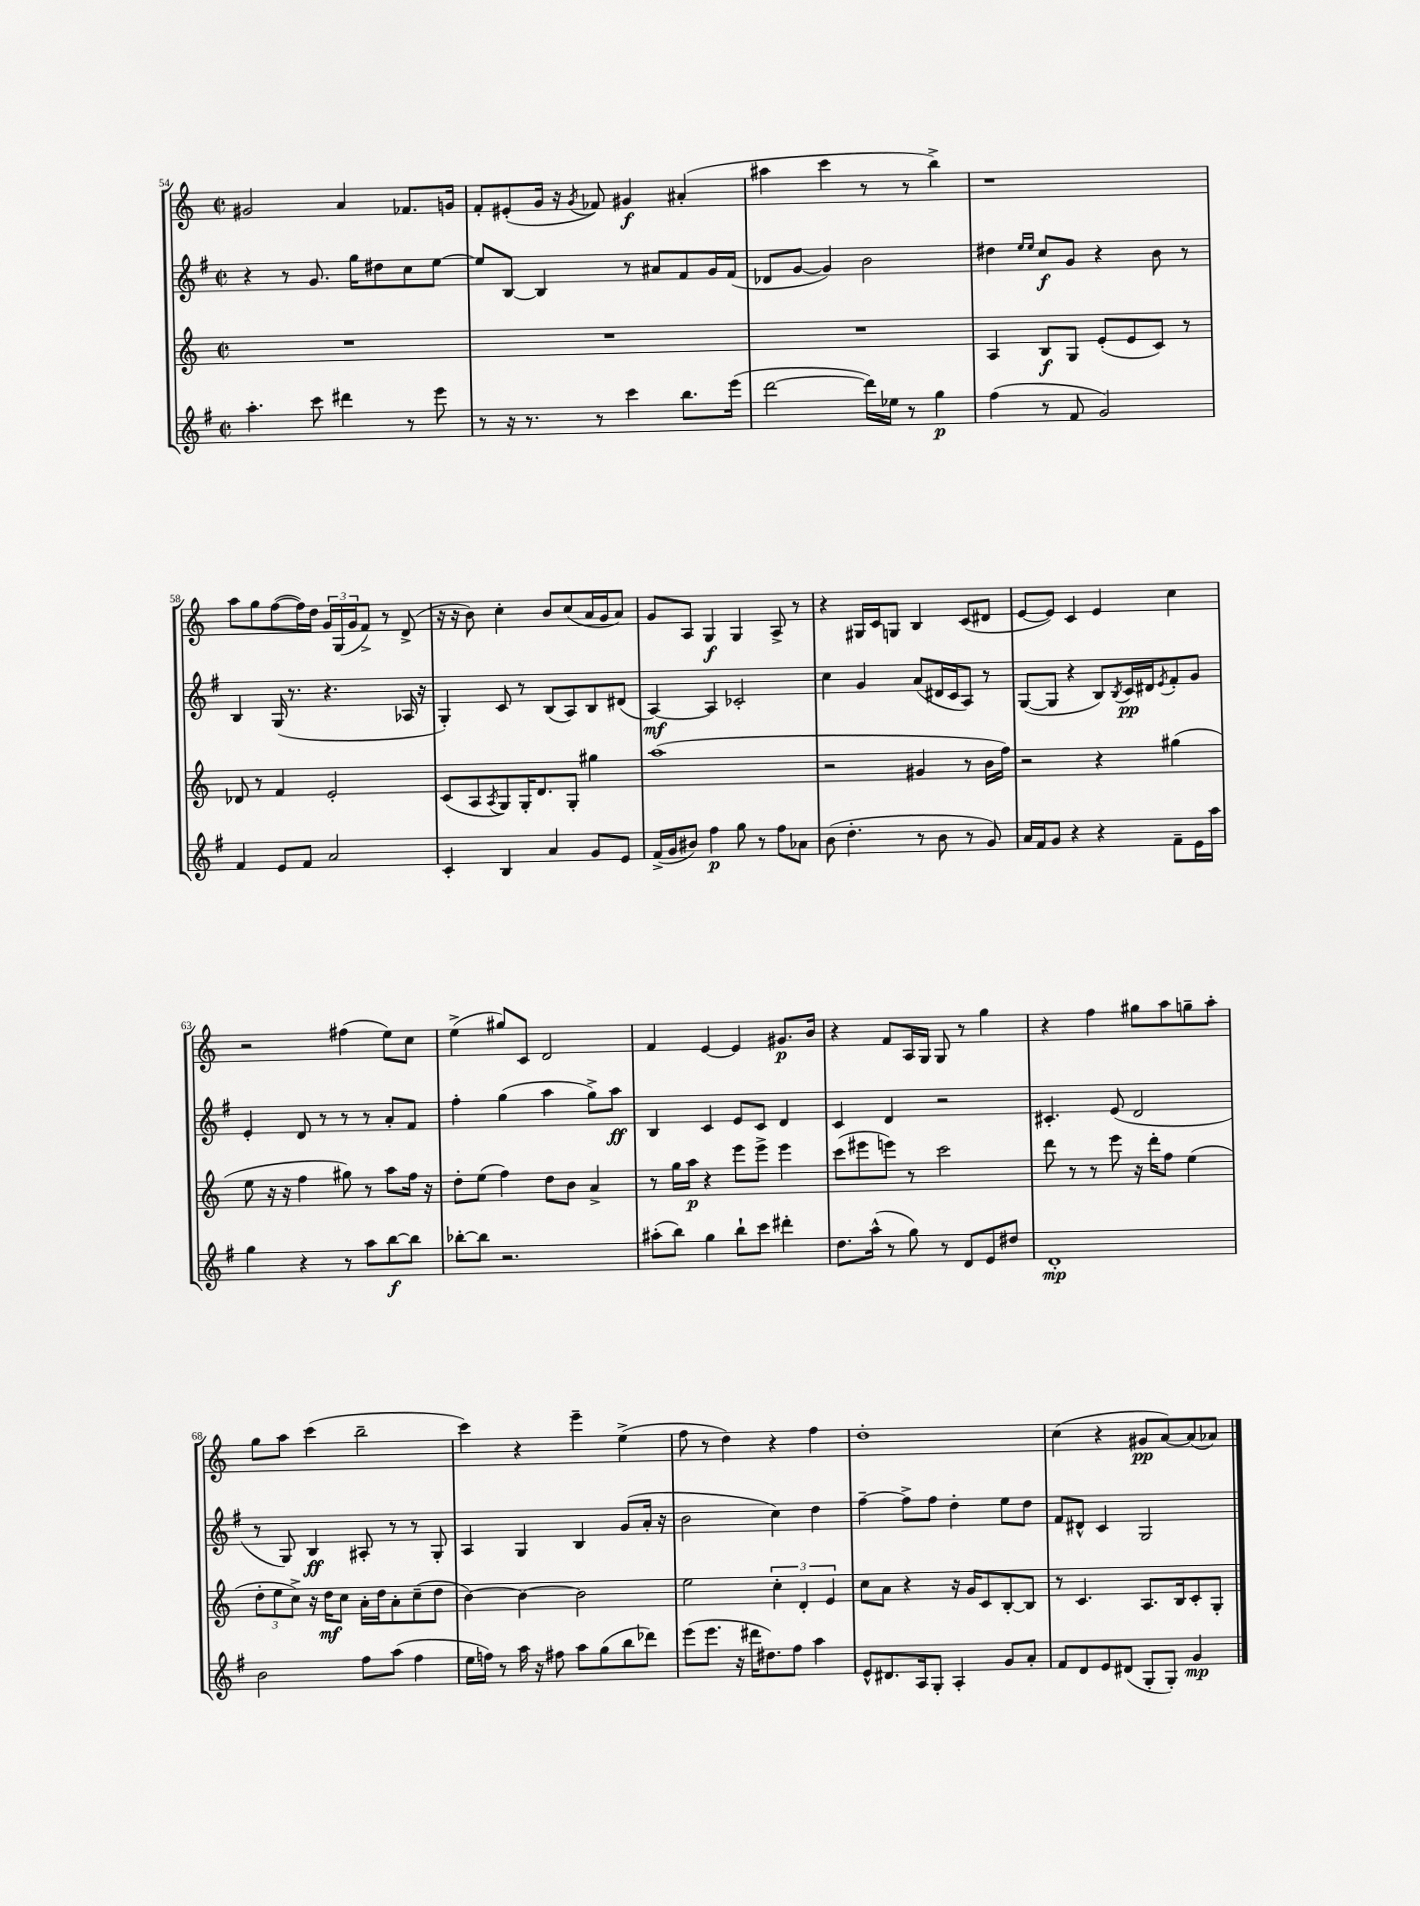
<<
\new StaffGroup <<
\new Staff = "s0" {
    \clef treble \key c \major \defaultTimeSignature \time 2/2
    gis'2 a'4 fes'8. g'16 |
    f'8-. eis'8-.( g'16 r16 \acciaccatura { g'8 } fes'8) gis'4\f ais'4-.( |
    ais''4 c'''4 r8 r8 b''4->) |
    r1 |
    a''8 g''8 f''8~( f''16) d''16 \tuplet 3/2 { g'16 g16( g'16 } f'8->) r8 d'8->( |
    r16 r16 b'8) c''4-. b'8 c''8( a'16 g'16 a'8) |
    g'8 a8 g4\f g4 a8-> r8 |
    r4 gis16 c'16 g8 b4 c'8( dis'8 |
    e'8~ e'8) c'4 e'4 c''4 |
    r2 fis''4( e''8) c''8 |
    e''4->( gis''8) c'8 d'2 |
    f'4 e'4~ e'4 gis'8.\p b'16 |
    r4 f'8 a16 g16 g8 r8 g''4 |
    r4 f''4 gis''8 a''8 g''8-- a''8-. |
    g''8 a''8 c'''4( b''2-- |
    c'''4) r4 e'''4-- e''4->( |
    f''8 r8 d''4) r4 f''4 |
    d''1-. |
    c''4( r4 gis'8\pp a'8~) a'8( aes'8) \bar "|." |
}
\new Staff = "s1" {
    \clef treble \key g \major \defaultTimeSignature \time 2/2
    r4 r8 g'8. g''16 dis''8 c''8 e''8~ |
    e''8 b8~ b4 r8 ais'8 fis'8 g'16 fis'16( |
    des'8 g'8~ g'4) b'2 |
    dis''4 \grace { e''16 e''16 } c''8\f g'8 r4 b'8 r8 |
    b4 g16( r8. r4. aes16 r16 |
    g4-.) c'8 r8 b8( a8) b8 dis'8( |
    a4~\mf) a4 ces'2-. |
    c''4 g'4 a'8( dis'16 c'16 a8) r8 |
    g8~( g8 r4 b8) \acciaccatura { b8 } c'16\pp dis'16 \acciaccatura { e'8 } fis'8-. g'8 |
    e'4-. d'8 r8 r8 r8 a'8-. fis'8 |
    fis''4-. g''4( a''4 g''8->) a''8\ff |
    b4 c'4 e'8 c'8 d'4 |
    c'4 d'4 r2 |
    cis'4.-. e'8( d'2 |
    r8 g8) b4\ff ais8-. r8 r8 g8-. |
    a4 g4 b4 g'8( a'16-. r16 |
    b'2 c''4) d''4 |
    fis''4~-- fis''8-> fis''8 d''4-. e''8 d''8 |
    fis'8 dis'8-^ c'4 g2 \bar "|." |
}
\new Staff = "s2" {
    \clef treble \key c \major \defaultTimeSignature \time 2/2
    R1 |
    R1 |
    R1 |
    a4 b8\f g8 e'8-.( e'8 c'8) r8 |
    des'8 r8 f'4 e'2-. |
    c'8( a8 \acciaccatura { a8 } g8) g16-. d'8. g8-. gis''4 |
    a''1( |
    r2 gis'4 r8 b'16 f''16) |
    r2 r4 gis''4( |
    e''8 r16 r16 f''4 gis''8) r8 a''8 f''16 r16 |
    d''8-. e''8( f''4) d''8 b'8 a'4-> |
    r8 g''16 a''16\p r4 e'''8 e'''8-> e'''4 |
    c'''8( eis'''8 e'''8) r8 c'''2 |
    d'''8 r8 r8 e'''8 r16 d'''16-. f''8 e''4( |
    \tuplet 3/2 { d''8-. e''8 c''8->) } r16 d''16\mf c''8 a'16-. d''16 a'8-. c''8--( d''8 |
    b'4~) b'4~ b'2 |
    e''2 \tuplet 3/2 { c''4-. d'4-. e'4 } |
    c''8 a'8 r4 r16 g'16 c'8 b8~-. b8 |
    r8 c'4. a8. b16 c'8-. g8-. \bar "|." |
}
\new Staff = "s3" {
    \clef treble \key g \major \defaultTimeSignature \time 2/2
    a''4.-. c'''8 dis'''4 r8 e'''8 |
    r8 r16 r8. r8 c'''4 b''8. e'''16( |
    d'''2~ d'''16) ees''16 r8 g''4\p |
    fis''4( r8 fis'8 g'2) |
    fis'4 e'8 fis'8 a'2 |
    c'4-. b4 a'4 g'8 e'8 |
    fis'16->( g'16 bis'8) fis''4\p g''8 r8 fis''8 aes'8 |
    b'8( d''4.-. r8 b'8 r8 g'8) |
    a'16 fis'16 g'8 r4 r4 fis'8-- e'16 a''16 |
    g''4 r4 r8 a''8 b''8~\f b''8 |
    bes''8~-. bes''8 r2. |
    ais''8-.( b''8) g''4 b''8-! c'''8 dis'''4-. |
    d''8. a''16-^( r8 g''8) r8 d'8 e'8 dis''8 |
    d'1-.\mp |
    b'2 fis''8 a''8( fis''4 |
    e''16 f''16) r8 a''16 r16 fis''8 a''8 g''8( b''8 des'''8) |
    e'''8( e'''8. r16 dis'''16 dis''8.) fis''8 a''4 |
    e'8-^ dis'8. a16 g8-. a4-. g'8 a'8-. |
    fis'8 d'8 e'8 dis'8( g8-. g8-.) g'4\mp \bar "|." |
}
>>
>>
\layout { \context { \Score currentBarNumber = #54 } }
